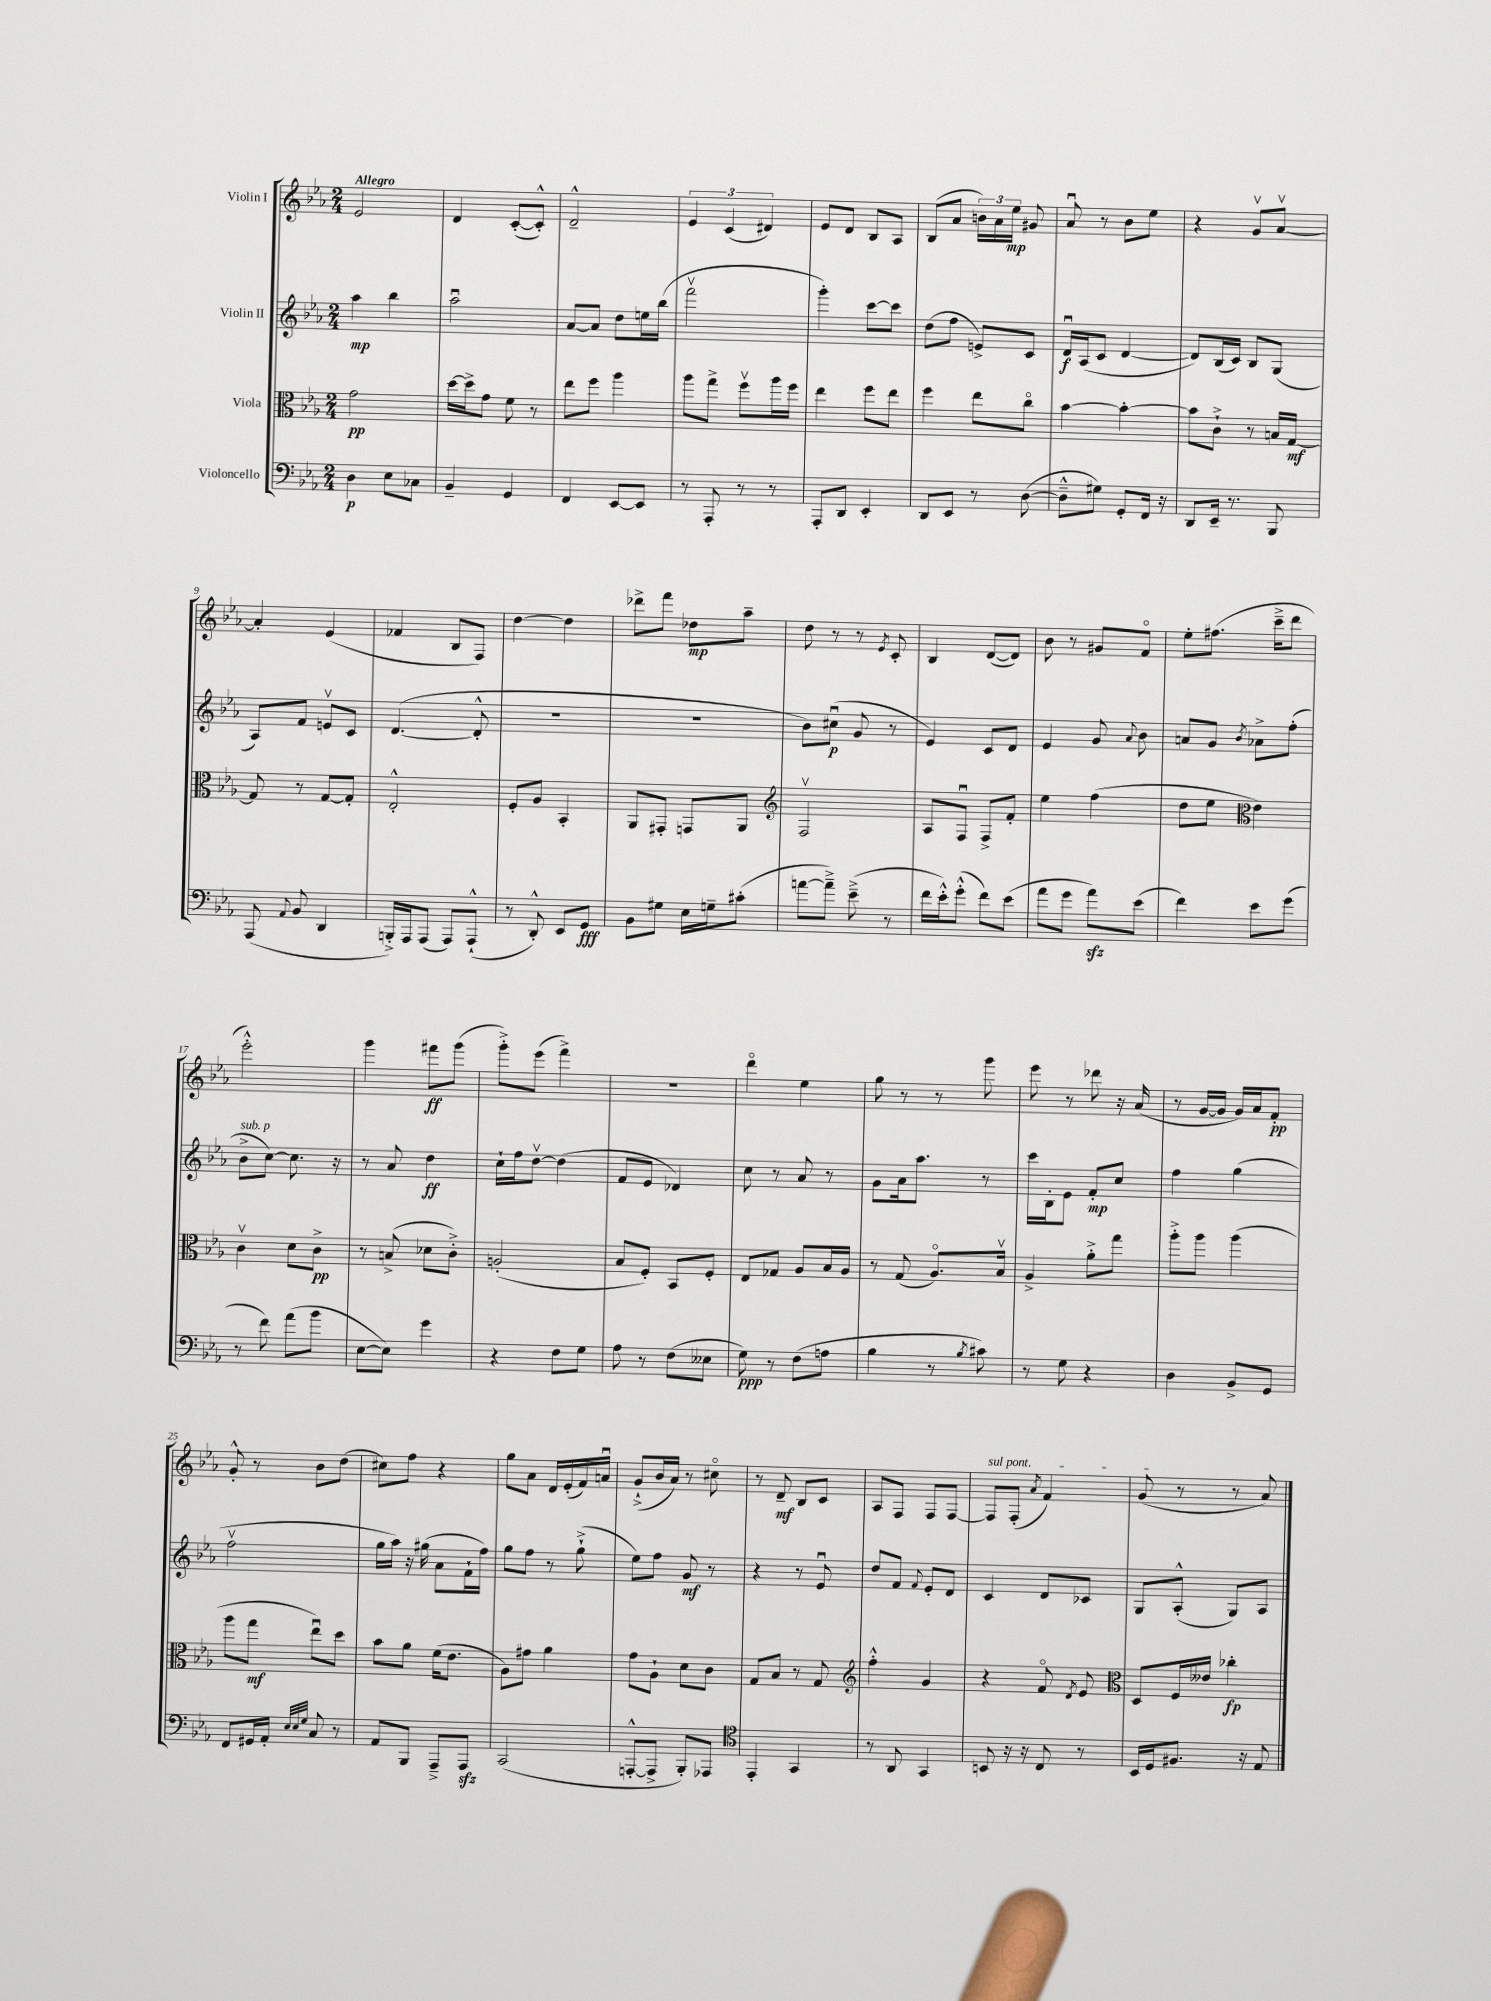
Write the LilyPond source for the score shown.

<<
\new StaffGroup <<
\new Staff = "s0" \with { instrumentName = "Violin I" } {
    \clef treble \key ees \major \numericTimeSignature \time 2/4 \tempo "Allegro"
    \autoBeamOff ees'2 |
    d'4 c'8[~-.( c'8]-.-^) |
    d'2---^ |
    \tuplet 3/2 { ees'4 c'4( dis'4) } |
    ees'8[ d'8] bes8[ aes8] |
    bes8[( aes'8] \tuplet 3/2 { b'16[) aes'16 ees''16]\mp } gis'8 |
    aes'8\downbow r8 bes'8[ ees''8] |
    r4 g'8[\upbow aes'8]~\upbow |
    aes'4-. ees'4( |
    fes'4 bes8[ f8]) |
    d''4~ d''4 |
    des'''8[-> f'''8] des''8[\mp aes''8]-- |
    d''8 r8 r8 \acciaccatura { ees'8 } c'8-. |
    bes4 d'8[~( d'8]) |
    bes'8 r8 gis'8[ f'8]\flageolet |
    ees''8[-. fis''8.]( c'''16[---> d'''8] |
    ees'''2-.-^) |
    g'''4 fis'''8[\ff g'''8]( |
    g'''8[-.->) ees'''8]( f'''4->) |
    r2 |
    d'''4\flageolet ees''4 |
    g''8 r8 r8 g'''8 |
    ees'''8 r8 des'''8 r16 aes'16( |
    r8 g'16[~ g'16] g'16[) aes'16 f'8]-.\pp |
    g'8-.-^ r8 bes'8[ d''8]( |
    cis''8[) f''8] r4 |
    g''8[ aes'8] d'16[ ees'16-.( f'16) a'16]\downbow |
    g'8[-!->( bes'16 aes'16]) r8 cis''8\flageolet |
    r8 d'8--\mf bes8[ c'8] |
    aes8[ f8] f8[ f8]~ |
    \once \override TextSpanner.bound-details.left.text = \markup { \italic "sul pont." } f8[\startTextSpan f8]-.( \acciaccatura { aes'8 } f'4) |
    g'8\stopTextSpan( r8 r8 aes'8) \bar "|." |
}
\new Staff = "s1" \with { instrumentName = "Violin II" } {
    \clef treble \key ees \major \numericTimeSignature \time 2/4
    \autoBeamOff aes''4\mp bes''4 |
    aes''2\downbow |
    aes'8[~ aes'8] d''8[ e''16 bes''16]( |
    f'''2\upbow |
    g'''4-.) c'''8[~ c'''8] |
    d''8[( f''8] e'8[->) c'8] |
    d'16[\downbow\f aes16( c'8] d'4~ |
    d'8[) bes16( c'16]) bes8[ g8]( |
    aes8[) f'8] e'8[\upbow c'8] |
    d'4.~( d'8-.-^ |
    r2 |
    r2 |
    bes'8[) cis''8]\downbow\p( g'8 r8 |
    ees'4) c'8[ d'8] |
    ees'4 g'8 \appoggiatura { aes'8 } bes'8 |
    a'8[ g'8] \acciaccatura { bes'8 } aes'8[-> f''8]-.( |
    bes'8[->^\markup { \italic "sub. p" } c''8]~) c''8. r16 |
    r8 aes'8 d''4\ff |
    c''16[-! f''16 d''8]~\upbow d''4( |
    f'8[ ees'8] des'4) |
    c''8 r8 aes'8 r8 |
    g'8[ aes'16 aes''8.] r8 |
    c'''16[ bes16-. ees'8] f'8[-.\mp c''8] |
    f''4 g''4( |
    f''2\upbow |
    g''16[ aes''16]) r16 gis''16( aes'8[ f'16-! f''16]) |
    g''8[ f''8] r8 g''8-!->( |
    ees''8[) f''8] g'8\mf r8 |
    r4 r8 ees'8\downbow |
    d''8[ f'8] \appoggiatura { f'8 } ees'8[-. d'8] |
    c'4 d'8[ ces'8] |
    g8[ aes8]-.-^( g8[) aes8] \bar "|." |
}
\new Staff = "s2" \with { instrumentName = "Viola" } {
    \clef alto \key ees \major \numericTimeSignature \time 2/4
    \autoBeamOff g'2\pp |
    d''16[~ d''16-> g'8] f'8 r8 |
    ees''8[ f''8] aes''4 |
    aes''8[ g''8]-> f''8[\upbow aes''16 f''16] |
    ees''4 f''8[ ees''8] |
    f''4 ees''8[ c''8]\flageolet |
    bes'4~ bes'4~-. |
    bes'8[ c'8]-!-> r8 b16[ g16]~\mf |
    g8 r8 g8[~ g8]-. |
    ees2-.-^ |
    f8[-. aes8] bes,4-. |
    aes,8[ gis,8]-. g,8[ aes,8] |
    \clef treble f2\upbow |
    aes8[ f8]\downbow f8[-> f'8]-. |
    ees''4 f''4( |
    d''8[ ees''8] \clef alto ees'4) |
    c'4\upbow d'8[ c'8]->\pp |
    r8 b8->( des'8[ c'8]-.->) |
    a2-.( |
    bes8[ f8]-.) bes,8[ f8]-. |
    ees8[ ges8] aes8[ bes16 aes16] |
    r8 g8( aes8.[\flageolet) bes16]\upbow |
    aes4-> aes'8[-.-> g''8] |
    aes''8[-.-> aes''8] aes''4( |
    aes''8[ g''8]\mf ees''8[\downbow) d''8] |
    bes'8[ aes'8] f'16[( ees'8.] |
    aes8[) gis'8] aes'4 |
    g'8[ aes8]-! d'8[ c'8] |
    g8[ bes8] r8 g8 |
    \clef treble f''4-.-^ g'4 |
    r4 f'8\flageolet \acciaccatura { d'8 } ees'8 |
    \clef alto d8[ f16 eeses'16] ces''4-.\fp \bar "|." |
}
\new Staff = "s3" \with { instrumentName = "Violoncello" } {
    \clef bass \key ees \major \numericTimeSignature \time 2/4
    \autoBeamOff d4\p ees8[ ces8] |
    bes,4-- g,4 |
    f,4 ees,8[~ ees,8] |
    r8 aes,,8-. r8 r8 |
    aes,,8[-. d,8] ees,4-. |
    d,8[ ees,8] r8 d8~( |
    d8[---^ gis8]) g,8[-. f,16] r16 |
    d,8[ ees,16]-- r8. bes,,8 |
    aes,,8( \appoggiatura { aes,8 } bes,8 d,4 |
    b,,16[-.->) aes,,16 aes,,8]( aes,,8[) aes,,8]-!-^( |
    r8 d,8-.-^) ees,8[ g,8]\fff |
    bes,8[ gis8] ees16[ g16-- cis'8]-.( |
    a'8[~ a'8]--->) ees'8--->( r8 |
    f'16[ ees'16-.-^) g'8]-.-^( f'8[) ees'8]( |
    aes'8[ g'8] aes'8[\sfz) ees'8]( |
    f'4) ees'8[ g'8]( |
    r8 f'8) aes'8[( bes'8] |
    ees8[~ ees8]) g'4 |
    r4 f8[ g8] |
    aes8 r8 f8[( eeses8] |
    g8\ppp) r8 f8[( a8] |
    bes4 r8 \acciaccatura { bes8 } cis'8) |
    r8 g8 r4 |
    d4 bes,8[-> g,8] |
    f,8[ gis,16 aes,16]-. \grace { ees32[ ees32 g32] } c8 r8 |
    aes,8[ bes,,8] aes,,8[---> aes,,8]\sfz |
    c,2( |
    a,,8[~-.-^ a,,8]-> bes,,8[-.) aes,,8] |
    \clef tenor ees,4-. g,4 |
    r8 aes,8 g,4 |
    b,8 r16 r16 c8 r8 |
    bes,16[ d16 fis8.] r16 ees8 \bar "|." |
}
>>
>>
